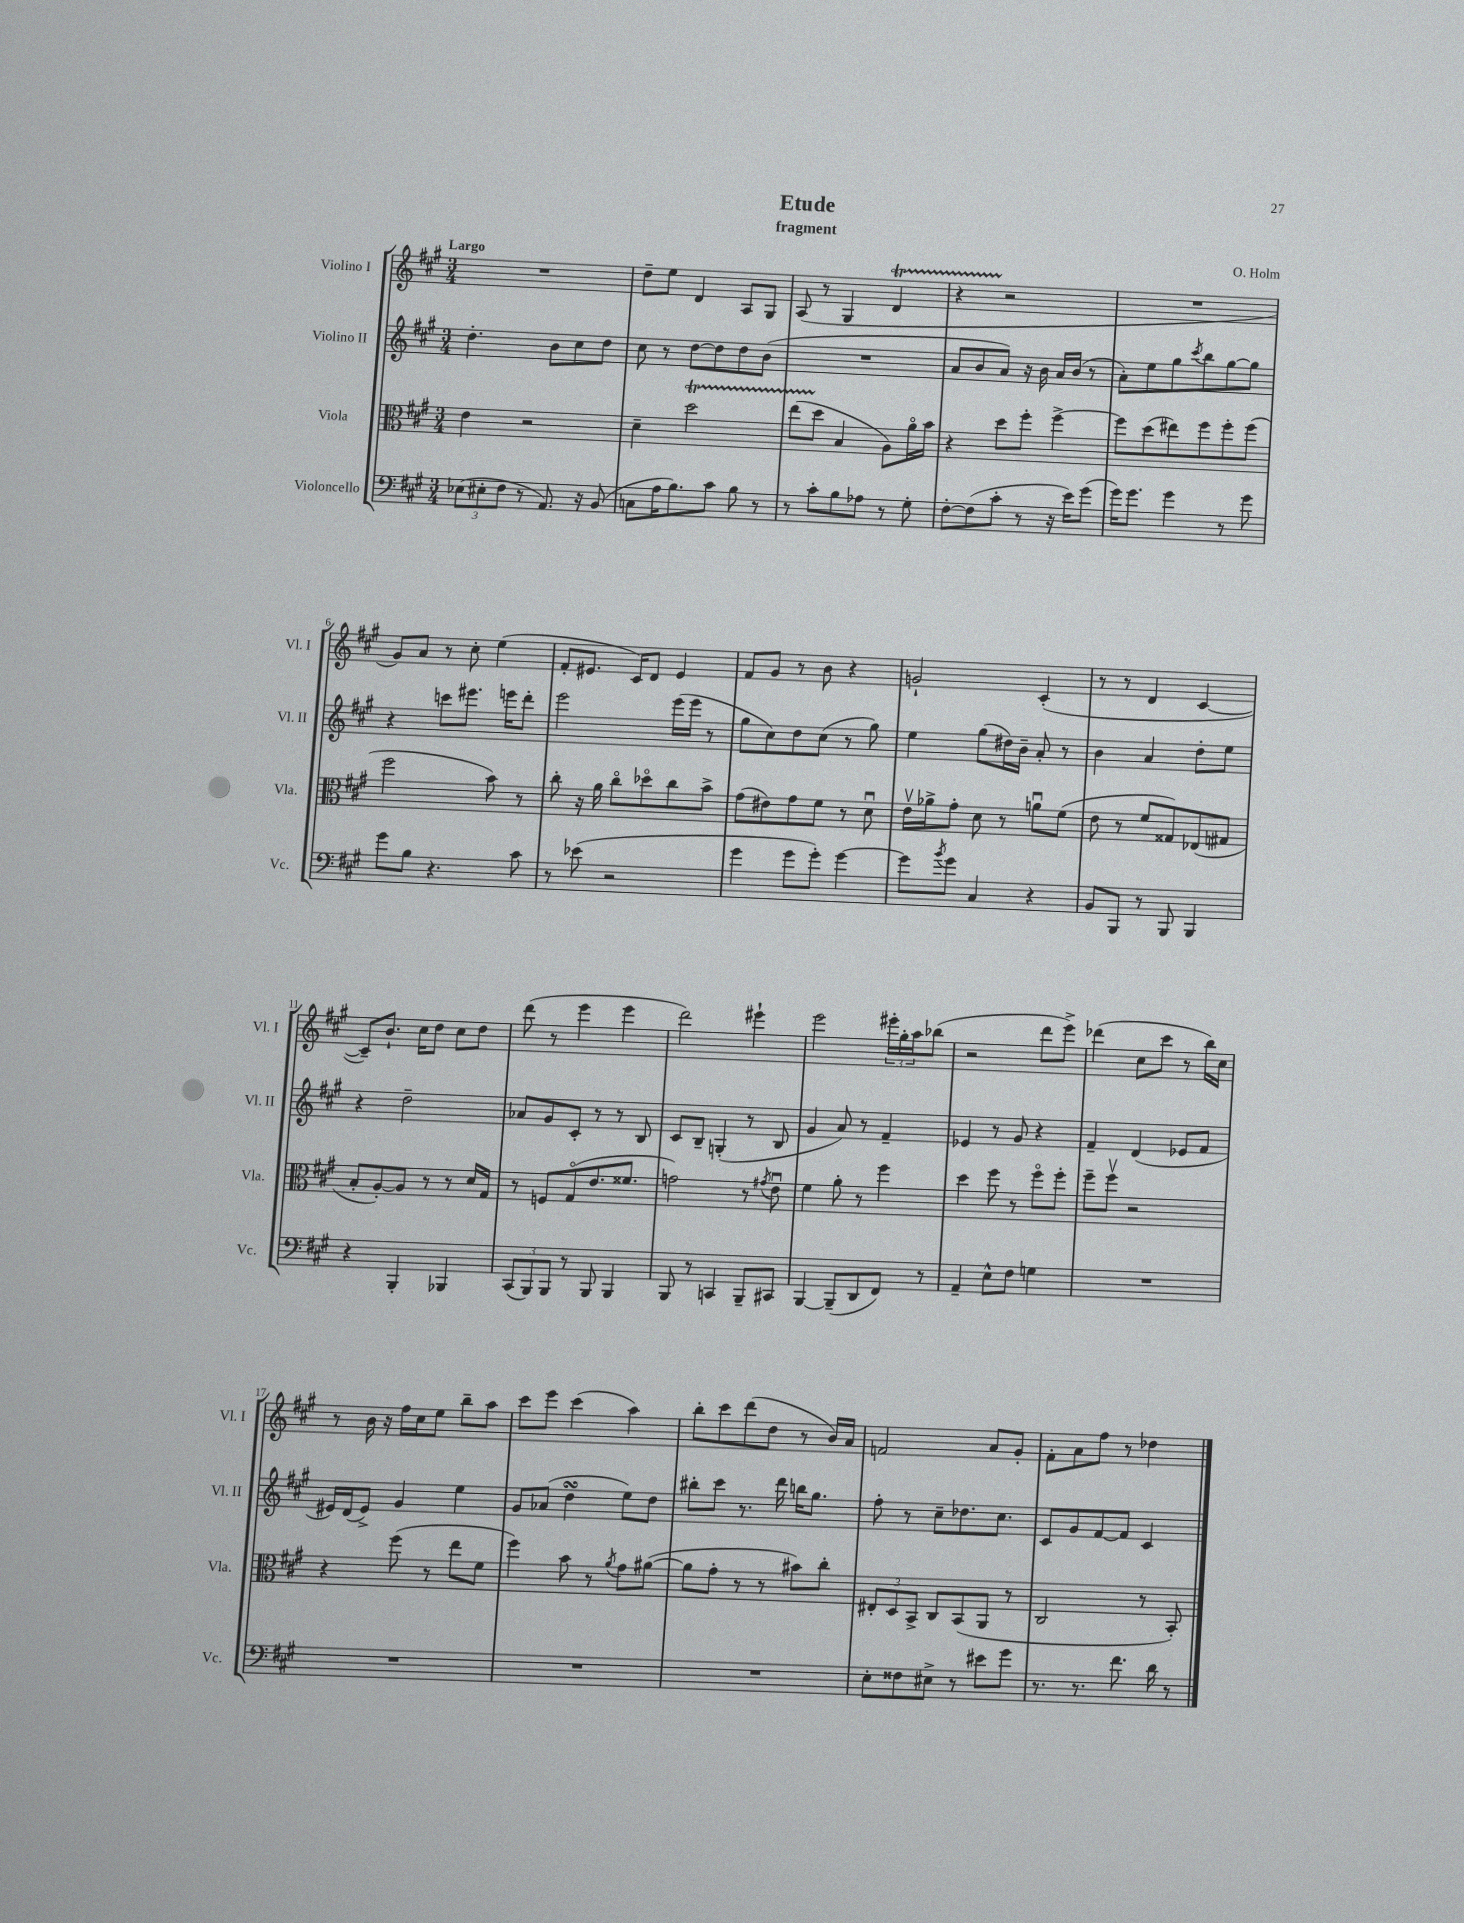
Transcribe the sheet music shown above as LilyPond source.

\header { title = "Etude" composer = "O. Holm" subtitle = "fragment" }
<<
\new StaffGroup <<
\new Staff = "s0" \with { instrumentName = "Violino I" shortInstrumentName = "Vl. I" } {
    \clef treble \key a \major \numericTimeSignature \time 3/4 \tempo "Largo"
    R2. |
    d''8-- e''8 d'4 a8 gis8 |
    a8( r8 gis4 d'4\startTrillSpan |
    r4 r2\stopTrillSpan |
    R2. |
    gis'8) a'8 r8 cis''8-. e''4( |
    fis'8-. eis'8. cis'16) d'8 eis'4 |
    fis'8 gis'8 r8 b'8 r4 |
    g'2-! cis'4-.( |
    r8 r8 d'4 cis'4~ |
    cis'8--) b'8.-! cis''16 d''8 cis''8 d''8 |
    d'''8( r8 e'''4 e'''4 |
    d'''2) eis'''4-! |
    e'''2 \tuplet 3/2 { eis'''16-. gis''16-. a''16 } bes''8( |
    r2 d'''8 e'''8->) |
    des'''4( cis''8 cis'''8 r8 b''16) cis''16 |
    r8 b'16 r16 fis''16 cis''16 e''8 b''8-- a''8 |
    cis'''8 e'''8 cis'''4( a''4) |
    b''8-. cis'''8 d'''8( d''8 r8 b'16) a'16 |
    f'2 a'8 gis'8-. |
    fis'8-. a'8 fis''8 r8 des''4 \bar "|." |
}
\new Staff = "s1" \with { instrumentName = "Violino II" shortInstrumentName = "Vl. II" } {
    \clef treble \key a \major \numericTimeSignature \time 3/4
    d''4.-. b'8 cis''8 d''8 |
    cis''8 r8 d''8~ d''8 d''8 b'8( |
    R2. |
    a'8 b'8 a'8) r16 b'16 a'16 b'16( r8 |
    a'8-.) e''8 gis''8 \acciaccatura { cis'''8 } b''8 gis''8~ gis''8 |
    r4 c'''8 eis'''8. e'''16 d'''8-. |
    e'''2 e'''16( e'''16 r8 |
    gis''8 cis''8) d''8 cis''8( r8 gis''8) |
    e''4 gis''8( dis''16) b'16-- a'8-. r8 |
    b'4 a'4 d''8-. e''8 |
    r4 d''2-- |
    aes'8 gis'8 cis'8-. r8 r8 b8 |
    cis'8 b8-- g4-.( r8 b8 |
    gis'4 a'8) r8 fis'4-- |
    ees'4 r8 gis'8 r4 |
    fis'4-- d'4( ees'8 fis'8 |
    eis'16) d'16( eis'8->) gis'4 e''4 |
    gis'8 aes'8( d''4\turn e''8) d''8 |
    bis''8-. cis'''8 r8. d'''16 b''16 gis''8. |
    fis''8-. r8 cis''8-- des''8. cis''8. |
    cis'8 gis'8 fis'8~ fis'8 cis'4 \bar "|." |
}
\new Staff = "s2" \with { instrumentName = "Viola" shortInstrumentName = "Vla." } {
    \clef alto \key a \major \numericTimeSignature \time 3/4
    e'4 r2 |
    d'4-- d''2\startTrillSpan |
    e''8( d''8\stopTrillSpan b4 a8) a'16\flageolet b'16 |
    r4 d''8 fis''8-. fis''4~-> |
    fis''8 d''8( eis''8) fis''8 fis''8-. fis''8( |
    fis''2 b'8) r8 |
    cis''8-. r16 a'16 cis''8\flageolet des''8\flageolet cis''8 b'8-> |
    gis'8( eis'8) gis'8 fis'8 r8 d'8\downbow |
    e'16\upbow aes'16-> gis'8-. d'8 r8 a'8\downbow fis'8( |
    e'8 r8 fis'8 gisis8) ees8( gis8 |
    b8-. a8~-.) a8 r8 r8 d'16 gis16 |
    r8 f8 gis8\flageolet( e'8. fisis'8. |
    g'2) r8 \acciaccatura { gis'8 } e'8\downbow |
    fis'4 a'8-. r8 fis''4 |
    d''4 fis''8 r8 fis''8\flageolet fis''8-. |
    fis''8-- fis''8\upbow r2 |
    r4 fis''8( r8 e''8 fis'8 |
    fis''4) b'8 r8 \acciaccatura { a'8 } gis'8 ais'8~( |
    ais'8 gis'8-. r8 r8 bis'8) cis''8-. |
    \tuplet 3/2 { eis8-. d8 b,8-> } cis8 b,8( a,8 r8 |
    cis2 r8 b,8-.) \bar "|." |
}
\new Staff = "s3" \with { instrumentName = "Violoncello" shortInstrumentName = "Vc." } {
    \clef bass \key a \major \numericTimeSignature \time 3/4
    \tuplet 3/2 { ees8( eis8-. fis8 } r8 a,8.) r16 b,8( |
    c8 a16 b8.) cis'8 b8 r8 |
    r8 cis'8-. b8 aes8 r8 gis8-. |
    fis8~-. fis8( cis'8-. r8 r16 e'16) gis'8( |
    gis'16) gis'8. gis'4 r8 gis'8 |
    gis'8 b8 r4. cis'8 |
    r8 ees'8( r2 |
    gis'4 gis'8 gis'8-.) gis'4~ |
    gis'8 \acciaccatura { b'8 } gis'8 cis4 r4 |
    b,8 b,,8 r8 b,,8 b,,4 |
    r4 b,,4-. bes,,4 |
    \tuplet 3/2 { cis,8( b,,8) b,,8 } r8 b,,8 b,,4 |
    b,,8 r8 c,4 b,,8-- cis,8 |
    b,,4~ b,,8--( d,8 fis,8) r8 |
    a,4-- e8-^ fis8 g4 |
    R2. |
    R2. |
    R2. |
    R2. |
    e8-. fisis8 eis8-> r8 eis'8 gis'8 |
    r8. r8. fis'8. d'16 r8 \bar "|." |
}
>>
>>
